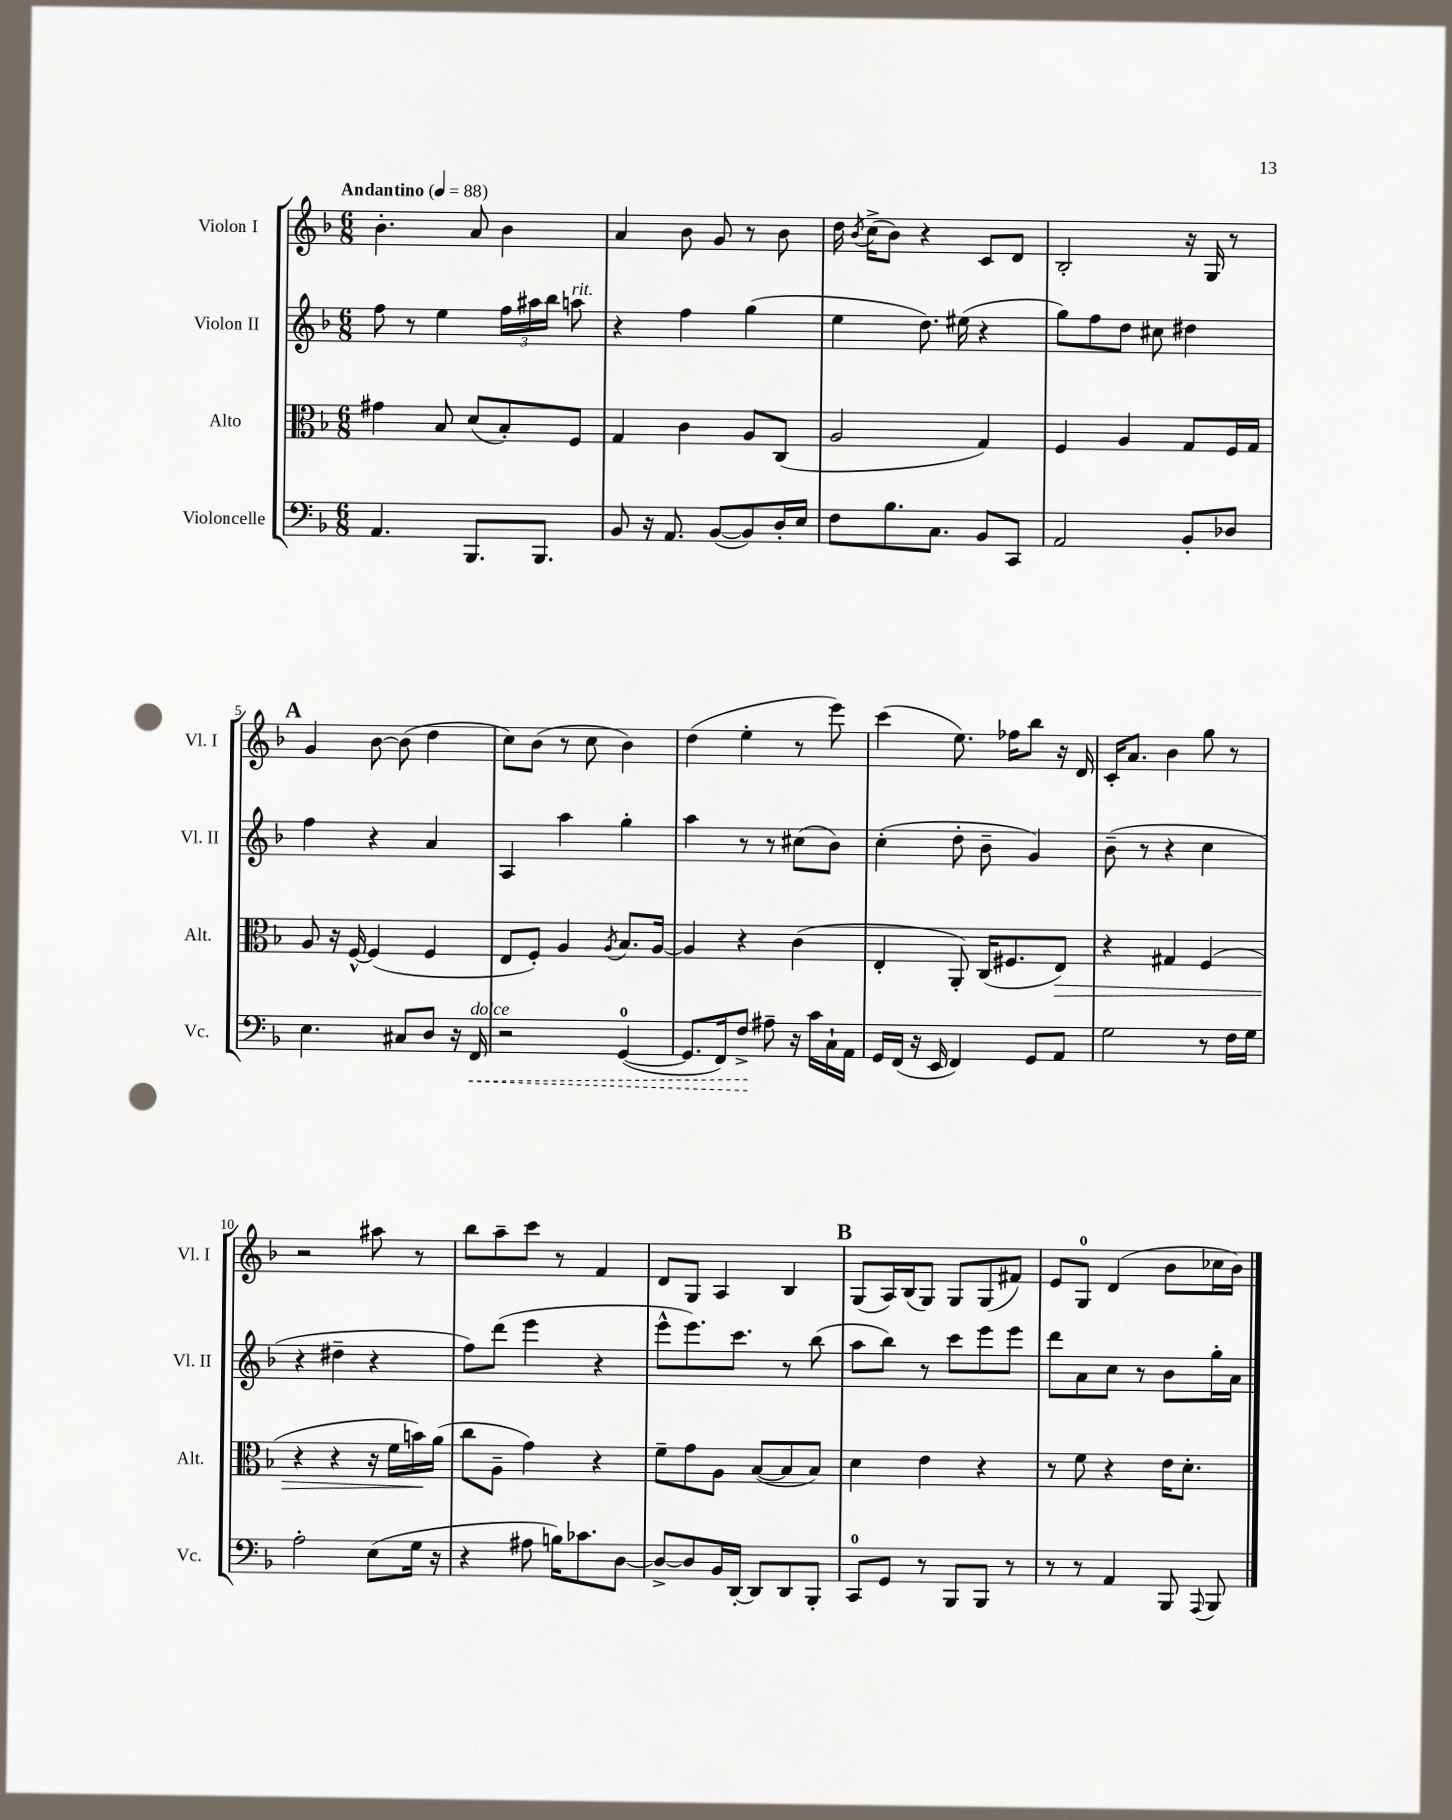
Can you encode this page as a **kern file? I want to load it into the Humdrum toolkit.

**kern	**kern	**kern	**kern
*staff4	*staff3	*staff2	*staff1
*clefF4	*clefC3	*clefG2	*clefG2
*k[b-]	*k[b-]	*k[b-]	*k[b-]
*M6/8	*M6/8	*M6/8	*M6/8
*MM88	*MM88	*MM88	*MM88
4.AA	4g#	8ff	4.b-'
.	.	8r	.
.	8B-	4ee	.
8.BBB-	(8d	.	8a
.	8B-')	24ff	4b-
.	.	24aa#	.
8.BBB-	.	.	.
.	.	24bb-	.
.	8F	8aa	.
=	=	=	=
8BB-	4G	4r	4a
16r	.	.	.
8.AA	.	.	.
.	4c	4ff	8b-
([8BB-	.	.	8g
8BB-])	8A	(4gg	8r
16D'	(8C	.	8b-
16E	.	.	.
=	=	=	=
8F	2A	4ee	16dd
.	.	.	8qb-
.	.	.	(16cc^
8.B-	.	.	8b-)
.	.	8.dd)	4r
8.C	.	.	.
.	.	(16ee#	.
8BB-	4G)	4r	8c
8CC	.	.	8d
=	=	=	=
2AA	4F	8gg)	2B-'
.	.	8ff	.
.	4A	8dd	.
.	.	8cc#	.
8BB-'	8G	4dd#	16r
.	.	.	16G
8D-	16F	.	8r
.	16G	.	.
=	=	=	=
4.E	8A	4ff	4g
.	16r	.	.
.	[16F^^	.	.
.	(4F]	4r	[8b-
8C#	.	.	(8b-]
8D	4F	4a	4dd
16r	.	.	.
16FF	.	.	.
=	=	=	=
2r	8E	4A	8cc)
.	8F')	.	(8b-
.	4A	4aa	8r
.	.	.	8cc
.	8qA	.	.
([4GG	8.B-	4gg'	4b-)
.	[16A	.	.
=	=	=	=
8.GG]	4A]	4aa	(4dd
16FF)	.	.	.
8F^	4r	8r	4ee'
8A#~	.	8r	.
16r	(4c	(8cc#	8r
16c	.	.	.
16C`	.	8b-)	8eee)
16AA	.	.	.
=	=	=	=
16GG	4E'	(4cc'	(4ccc
(16FF	.	.	.
16r	.	.	.
16EE	.	.	.
4FF)	8AA')	8dd'	8.ee)
.	(16C	8b-~	.
.	8.F#	.	16ff-
8GG	.	4g)	8bb-
8AA	8E)	.	16r
.	.	.	16d
=	=	=	=
2G	4r	(8b-~	16c'
.	.	.	8.a
.	.	8r	.
.	4G#	4r	4b-
8r	(4F	4cc	8gg
16F	.	.	8r
16G	.	.	.
=	=	=	=
2A'	4r	4r	2r
.	4r	4dd#~	.
(8E	16r	4r	8aa#
.	16f	.	.
16G	16b)	.	8r
16r	(16a	.	.
=	=	=	=
4r	8cc	8ff)	8bb-
.	8A~	(8ddd	8aa~
8A#	4g)	4eee	8ccc
16B)	.	.	8r
8.c-	.	.	.
.	4r	4r	4f
[8D	.	.	.
=	=	=	=
8D^_	8f~	8eee^^	8d
8D]	8g	8.eee)	8G
16BB-	8A	.	4A
[16DD'	.	8.ccc	.
8DD]	([8B-	.	.
8DD	8B-]	8r	4B-
8BBB-'	8B-)	(8bb-	.
=	=	=	=
8CC	4d	8aa	(8G
8GG	.	8bb-)	16A)
.	.	.	(16B-
8r	4e	8r	8G)
8BBB-	.	8ccc	8G
8BBB-	4r	8eee	(8G
8r	.	8eee	8f#)
=	=	=	=
8r	8r	8ddd	8e
8r	8f	8a	8G
4AA	4r	8cc	(4d
.	.	8r	.
8BBB-	16e	8b-	8b-
.	8.d'	.	.
8qqAAA	.	.	.
8BBB-	.	16gg'	16cc-
.	.	16a	16b-)
==	==	==	==
*-	*-	*-	*-
